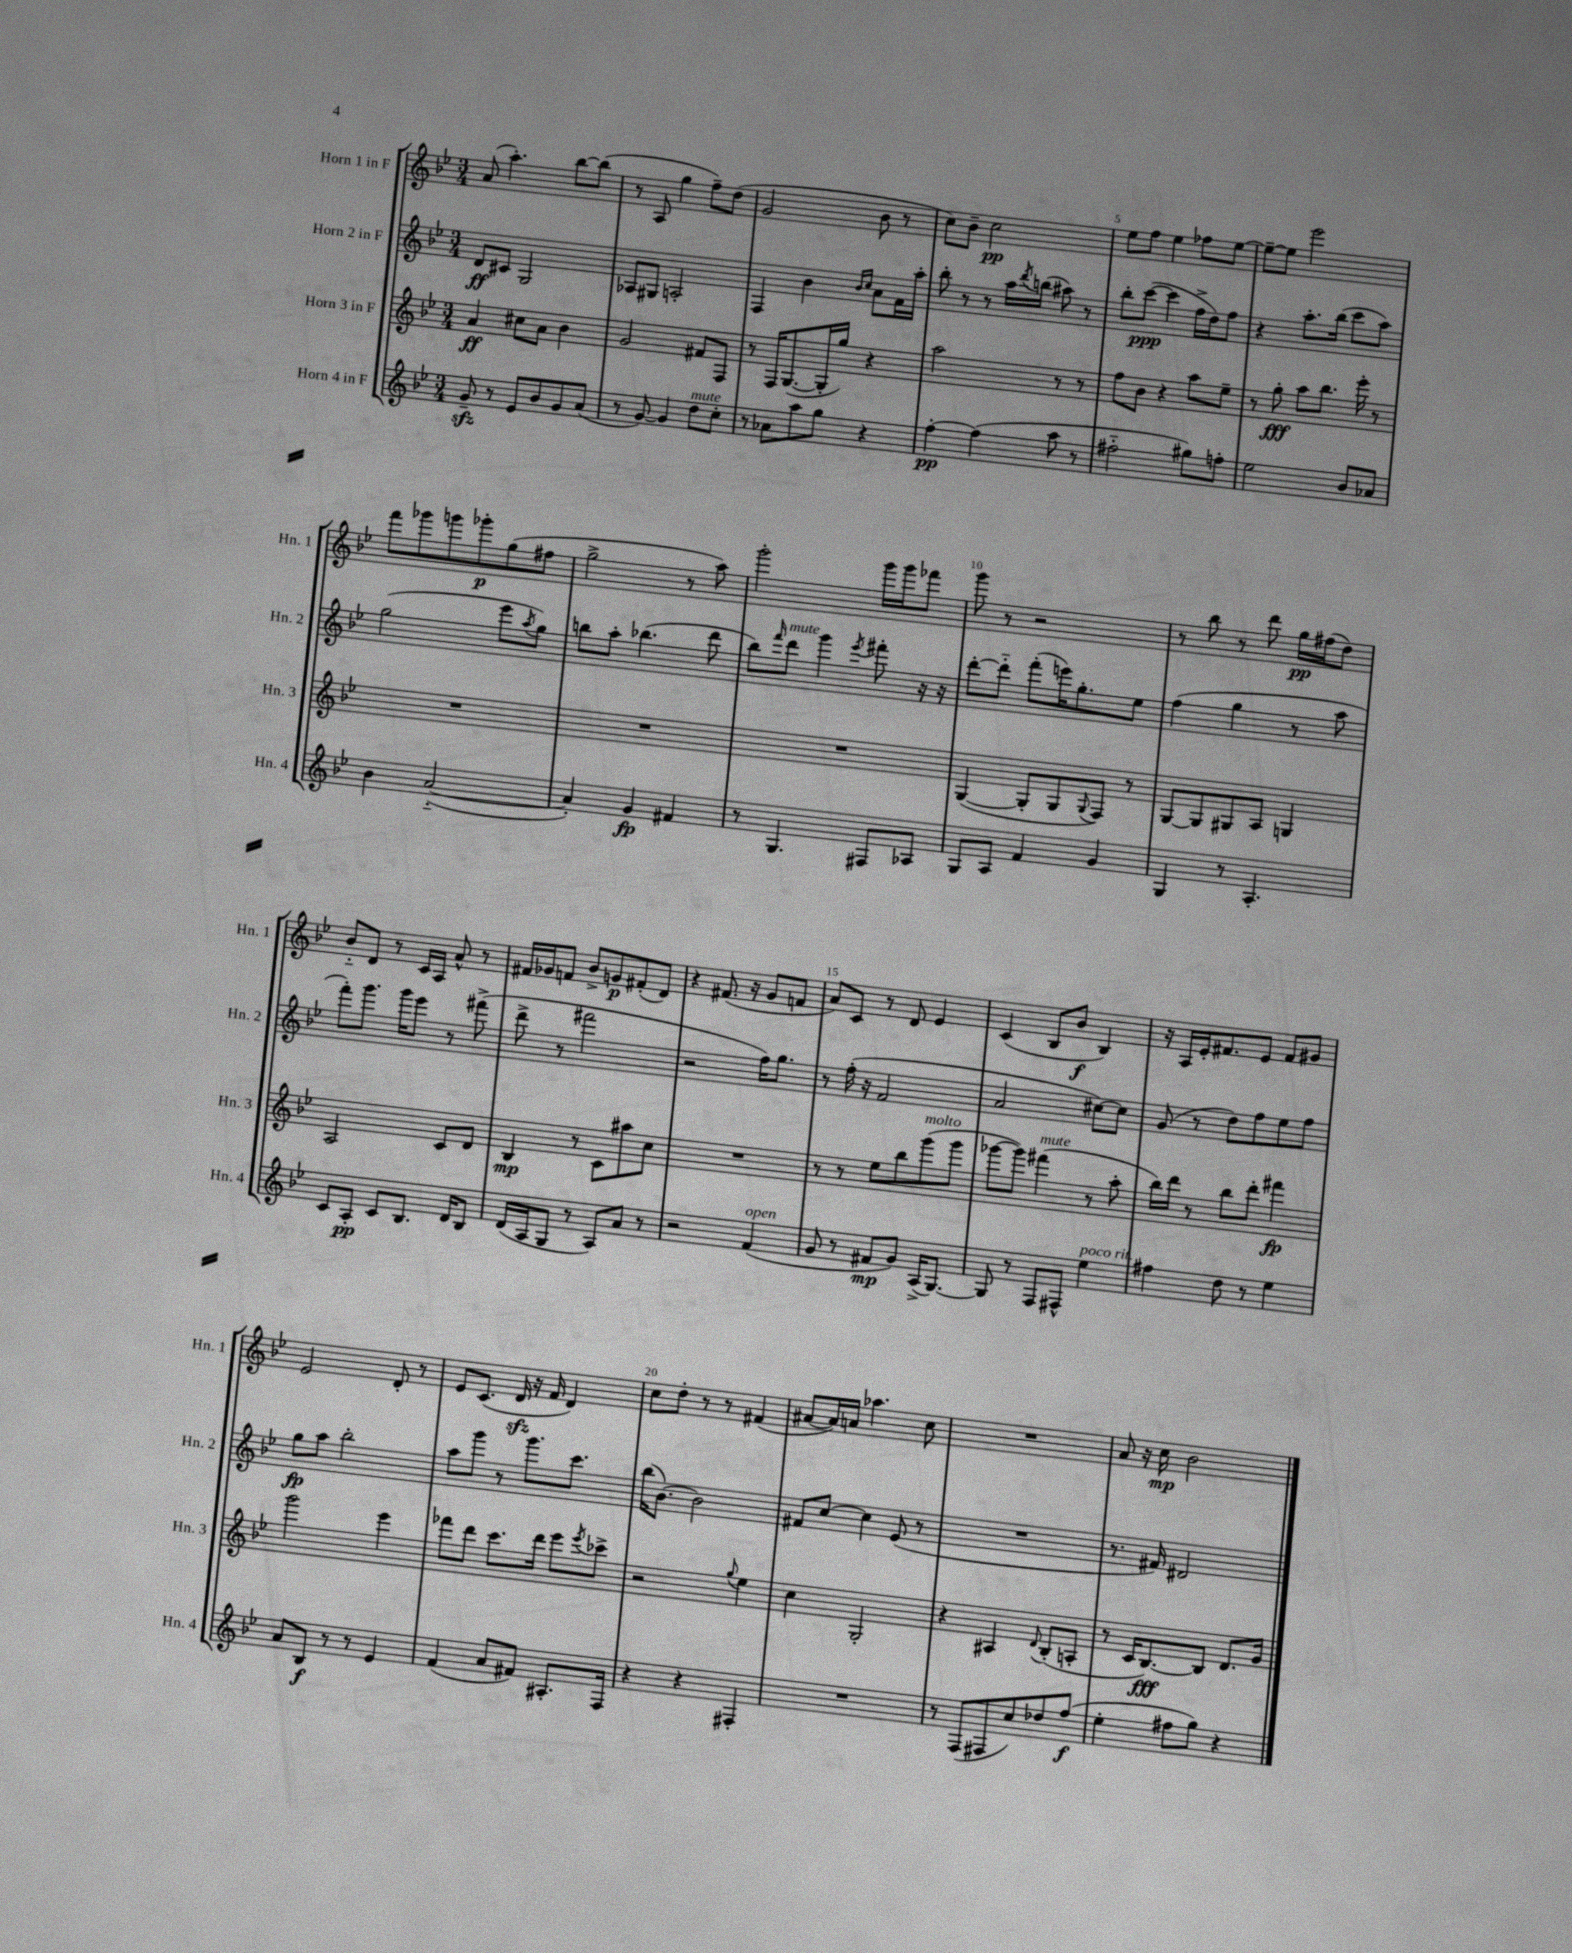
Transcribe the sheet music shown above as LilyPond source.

<<
\new StaffGroup <<
\new Staff = "s0" \with { instrumentName = "Horn 1 in F" shortInstrumentName = "Hn. 1" } {
    \clef treble \key bes \major \numericTimeSignature \time 3/4
    a'8( a''4.-.) bes''8~ bes''8( |
    r8 a8 g''4 f''8--) d''8( |
    g'2 bes'8 r8 |
    c''8) bes'8-- c''2\pp |
    ees''8 f''8 ees''4 fes''8 ees''8~ |
    ees''8~-- ees''8 ees'''2 |
    f'''8 ges'''8 g'''8 ges'''8-.\p g''8( fis''8 |
    g''2-> r8 a''8) |
    g'''2-. g'''16 g'''16 fes'''8 |
    g'''8 r8 r2 |
    r8 bes''8 r8 d'''8 g''16\pp fis''16( d''8) |
    bes'8-_ d'8 r8 c'16 a16 a'8-^ r8 |
    fis'16 ges'16 f'8 bes'8-> g'8\p fis'8-.( d'8) |
    r4 fis'8.( r16 g'8 f'8 |
    a'8) c'8 r8 d'8 ees'4 |
    c'4( bes8 bes'8\f bes4) |
    r16 a16 ees'16-. fis'8. ees'8 fis'8 gis'8 |
    ees'2 d'8-. r8 |
    ees'8 c'8.( d'16\sfz r16 f'16 d'4) |
    c''8 d''8-. r8 r8 fis'4( |
    ais'8~ ais'16) a'16 aes''4. c''8 |
    R2. |
    a'8 r16 c''16\mp bes'2 \bar "|." |
}
\new Staff = "s1" \with { instrumentName = "Horn 2 in F" shortInstrumentName = "Hn. 2" } {
    \clef treble \key bes \major \numericTimeSignature \time 3/4
    d'8\ff cis'8 g2 |
    aes8 gis8 a2-. |
    f4 bes'4 \grace { bes'16 c''16 } a'8 f'16 a''16-. |
    bes''8-. r8 r8 a''16 \acciaccatura { d'''8 } b''16( ais''8) r8 |
    bes''8-. c'''8~\ppp( c'''4 f''16-> d''16) f''8 |
    r4 a''8.-. bes''16( c'''8 a''8) |
    g''2( ees'''8 \acciaccatura { a''8 } g''8) |
    b''8 a''8-. bes''4.( d'''8 |
    bes''8) \grace { f'''16 } d'''8^\markup { \italic "mute" } g'''4 \acciaccatura { ees'''8 } fis'''8-. r16 r16 |
    d'''8~-. d'''8-_ f'''8-.( e'''16) g''8.-. ees''8 |
    f''4( g''4 r8 a''8 |
    f'''8-.) g'''8. g'''16 ees'''8 r8 fis'''8->( |
    d'''8-> r8 fis'''2 |
    r2 f''16) g''8. |
    r8 f''16-.( r16 f'2 |
    a'2 cis''8~) cis''8 |
    g'8( r8 d''8) f''8 ees''8 f''8 |
    g''8\fp a''8 bes''2-. |
    a''8 g'''8 r8 g'''8. c'''8. |
    bes''16( bes'8.~) bes'2 |
    fis'8 c''8~ c''4 ees'8( r8 |
    R2. |
    r8. fis'16) dis'2 \bar "|." |
}
\new Staff = "s2" \with { instrumentName = "Horn 3 in F" shortInstrumentName = "Hn. 3" } {
    \clef treble \key bes \major \numericTimeSignature \time 3/4
    a'4\ff cis''8 a'8 bes'4 |
    g'2 fis'8 f8 |
    r8 f16 g8.~( g16-. g''16) r4 |
    a''2 r8 r8 |
    f''8 bes'8 r4 a''8 ees''8-- |
    r8 g''8-.\fff a''8 bes''8. ees'''16-. r8 |
    R2. |
    R2. |
    R2. |
    g4~( g8-. g8 \appoggiatura { g8 } f8) r8 |
    g8~ g8 gis8 a8 g4 |
    a2 c'8 d'8 |
    bes4\mp r8 c'8 ais''8 c''8 |
    R2. |
    r8 r8 ees''8 bes''8 g'''8^\markup { \italic "molto" }( g'''8 |
    ges'''8~ ges'''8) fis'''4^\markup { \italic "mute" }( r8 a''8-. |
    bes''16) d'''16 r8 bes''8 d'''8-. fis'''4\fp |
    g'''2 ees'''4 |
    fes'''8 d'''8 c'''8. d'''16 ees'''8 \acciaccatura { ees'''8 } ces'''8-> |
    r2 \appoggiatura { g''8 } ees''4 |
    c''4 g2-. |
    r4 ais4 \appoggiatura { d'8 } bes8-.( a8-. |
    r8 c'16 bes8.~\fff) bes8 d'8. g'16 \bar "|." |
}
\new Staff = "s3" \with { instrumentName = "Horn 4 in F" shortInstrumentName = "Hn. 4" } {
    \clef treble \key bes \major \numericTimeSignature \time 3/4
    g'8--\sfz r8 ees'8 bes'8 g'8 a'8( |
    r8 g'8~) g'4 d''8^\markup { \italic "mute" } c''8-. |
    r8 aes'8 a''8 g''8 r4 |
    f''4~-.\pp f''4( a''8 r8 |
    fis''2-_ gis''8) f''8-. |
    ees''2 bes'8 aes'8 |
    bes'4 a'2~-_( |
    a'4-.) g'4\fp fis'4 |
    r8 g4. fis8 aes8 |
    g8 a8 f'4 g'4 |
    g4 r8 a4.-. |
    c'8 a8-.\pp c'8 bes8. d'16 bes8 |
    d'16( a16 g8 r8 a8) a'8 r8 |
    r2 f'4^\markup { \italic "open" }( |
    g'8 r8 fis'8\mp g'8) a16->( g8.~) |
    g8 r8 f8 fis8-^ ees''4^\markup { \italic "poco rit." } |
    fis''4 d''8 r8 ees''4 |
    a'8 bes8\f r8 r8 ees'4 |
    f'4( a'8 fis'8) ais8.-. f16 |
    r4 r4 fis4-. |
    R2. |
    r8 f8( fis8 c''8) des''8 f''8\f( |
    ees''4-. fis''8 g''8) r4 \bar "|." |
}
>>
>>
\layout { \context { \Score \override BarNumber.break-visibility = ##(#f #t #t) barNumberVisibility = #(every-nth-bar-number-visible 5) } }
